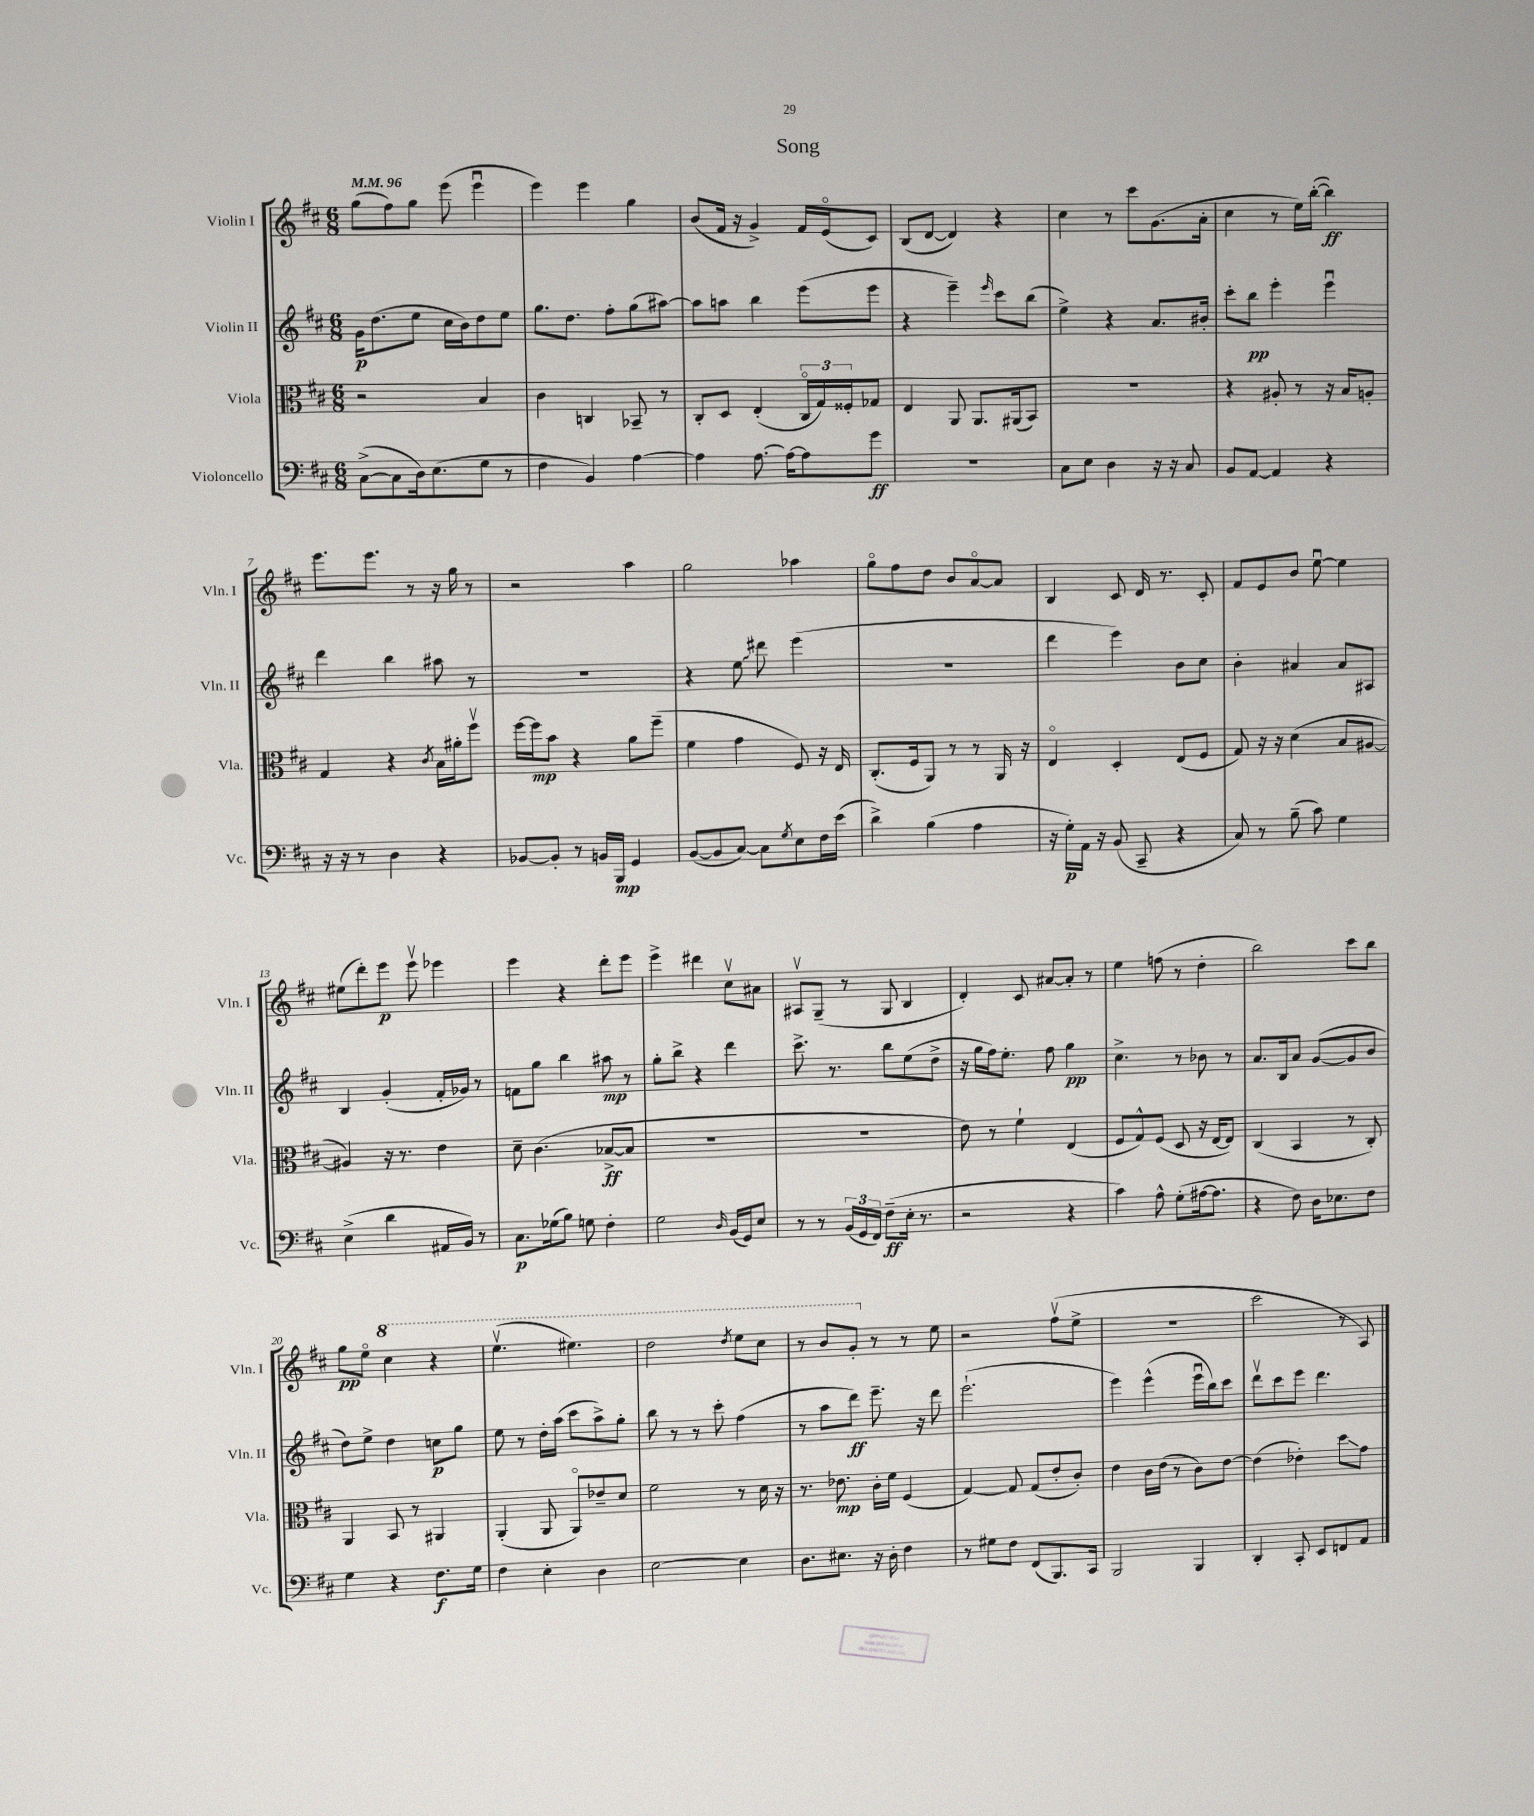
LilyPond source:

\header { title = "Song" }
<<
\new StaffGroup <<
\new Staff = "s0" \with { instrumentName = "Violin I" shortInstrumentName = "Vln. I" } {
    \clef treble \key d \major \numericTimeSignature \time 6/8 \tempo 4 = 96
    g''8( fis''8) g''8 e'''8( e'''4\downbow |
    e'''4) e'''4 g''4 |
    b'8( fis'16 r16 g'4->) fis'16 e'16\flageolet( cis'8) |
    b8( d'8~ d'4) r4 |
    cis''4 r8 cis'''8 g'8.( a'16-. |
    cis''4 r8 e''16) b''16~-.( b''4\ff) |
    e'''8. e'''8. r8 r16 g''16 r8 |
    r2 a''4 |
    g''2 aes''4 |
    g''8\flageolet fis''8 d''8 b'8 a'8~\flageolet a'8 |
    b4 cis'8 d'16 r8. cis'8-. |
    fis'8 e'8 b'8 e''8~\downbow e''4 |
    eis''8( d'''8-.) e'''8\p e'''8\upbow ees'''4 |
    e'''4 r4 d'''8-. e'''8 |
    e'''4-> dis'''4 cis''8\upbow ais'8 |
    ais8\upbow g8--( r8 g8 b4 |
    d'4-.) cis'8 ais'8~ ais'8-. r8 |
    e''4 f''8( r8 d''4-. |
    b''2) cis'''8 b''8 |
    g''8\pp e''8\flageolet \ottava #1 cis'''4 r4 |
    e'''4.\upbow( eis'''4.) |
    d'''2 \acciaccatura { d'''8 } e'''8 cis'''8 |
    r8 b''8 g''8-. \ottava #0 r8 r8 e''8 |
    r2 fis''8\upbow( e''8-> |
    R2. |
    cis'''2 r8 a8) \bar "|." |
}
\new Staff = "s1" \with { instrumentName = "Violin II" shortInstrumentName = "Vln. II" } {
    \clef treble \key d \major \numericTimeSignature \time 6/8
    g'16\p d''8.( e''8 cis''16 b'16) d''8 e''8 |
    g''8. d''8. fis''8-. g''8( ais''8~) |
    ais''8 a''8 b''4 e'''8( e'''8 |
    r4 e'''4--) \grace { e'''16 } cis'''8 b''8( |
    e''4->) r4 a'8. bis'16-. |
    cis'''8-. b''8\pp e'''4-. e'''4\downbow |
    d'''4 b''4 ais''8 r8 |
    R2. |
    r4 \once \override Glissando.style = #'zigzag e''8\glissando dis'''8 e'''4( |
    R2. |
    d'''4 e'''4) b'8 cis''8 |
    b'4-. ais'4 ais'8 ais8 |
    b4 g'4-.( fis'16-. ges'16) r8 |
    f'8 g''8 b''4 ais''8\mp r8 |
    g''8-. b''8-> r4 d'''4 |
    cis'''8.-> r8. b''8 e''8( d''8-> |
    r16 g''16 fis''16) e''8.-. fis''8 g''4\pp |
    cis''4.-> r8 bes'8 r8 |
    a'8. b16 a'8 g'8~( g'8 b'8 |
    d''8) e''8-> d''4 c''8\p g''8 |
    e''8 r8 d''16-. a''16( cis'''8 a''8->) g''8-. |
    b''8 r8 r8 cis'''8-. fis''4( |
    r8 a''8 d'''8\ff) e'''8.-- r16 d'''8 |
    e'''2.-!( |
    e'''4) e'''4-^( e'''16\downbow b''16) cis'''8 |
    d'''8\upbow cis'''8 e'''8 d'''4. \bar "|." |
}
\new Staff = "s2" \with { instrumentName = "Viola" shortInstrumentName = "Vla." } {
    \clef alto \key d \major \numericTimeSignature \time 6/8
    r2 b4 |
    cis'4 c4 bes,8-- r8 |
    cis8-. d8 e4-.( \tuplet 3/2 { cis16\flageolet g16) fisis16-. } ges8 |
    e4 a,8 a,8. ais,16( b,8) |
    R2. |
    r4 ais8-. r8 r16 b16 a8-. |
    g4 r4 \acciaccatura { cis'8 } b16 ais'16-. fis''8\upbow |
    fis''16~ fis''16\mp b'8 r4 a'8 fis''8--( |
    fis'4 g'4 fis8) r16 e16 |
    cis8.-.( fis16 a,8) r8 r8 a,16 r16 |
    e4\flageolet d4-. e8( fis8 |
    g8) r16 r16 d'4( b8 ais8~ |
    ais4) r16 r8. e'4 |
    d'8-- cis'4.( bes8~->\ff bes8 |
    R2. |
    R2. |
    e'8) r8 fis'4-! e4( |
    fis8 g8-^) fis8( d8 r16 e16~ e8) |
    cis4( b,4 r8 cis8-.) |
    a,4 b,8 r8 ais,4 |
    a,4-.( a,8 a,8\flageolet) ees'8-- d'8 |
    fis'2 r8 d'16 r16 |
    r8. ees'8.\mp cis'16-. fis'16 fis4( |
    g4~) g8 g8( e'8-. cis'8-.) |
    e'4 cis'16 e'16( r8 cis'8) e'8~ |
    e'4( ees'4-.) d''8\glissando g'8 \bar "|." |
}
\new Staff = "s3" \with { instrumentName = "Violoncello" shortInstrumentName = "Vc." } {
    \clef bass \key d \major \numericTimeSignature \time 6/8
    cis8~->( cis8 d16) e8.( g8 r8 |
    fis4 b,4) a4~ |
    a4 a8.~ a16~ a8 g'8\ff |
    R2. |
    cis8 e8 d4 r16 r16 cis8 |
    b,8 a,8~ a,4 r4 |
    r16 r16 r8 d4 r4 |
    bes,8~ bes,8-. r8 b,16 b,,16\mp g,4 |
    b,8~( b,8 cis8~) cis8 \acciaccatura { g8 } e8 fis16 e'16( |
    d'4->) b4( a4 |
    r16 g16-.\p) a,16 r16 b,8( cis,8-- r4 |
    cis8) r8 b8--( cis'8) g4 |
    e4->( d'4 ais,16 b,16) r8 |
    cis8.\p ges16( b8) g8 fis4-. |
    g2 \grace { d16 } b,16( g,16) e8 |
    r8 r8 \tuplet 3/2 { b,16( g,16 fis,16) } fis8--\ff( e16-. r8. |
    r2 r4 |
    cis'4) a8-^ g8-.( ais16~ ais8. |
    r4 fis8) d16 ees8. fis8 |
    g4 r4 fis8.\f g16 |
    fis4 e4-. d4 |
    e2~ e4 |
    d8. eis8. r16 d16-. fis4 |
    r8 gis8 fis8 fis,8( b,,8.) cis,16 |
    b,,2 b,,4 |
    d,4-. cis,8-. e,8 f,8 a,8 \bar "|." |
}
>>
>>
